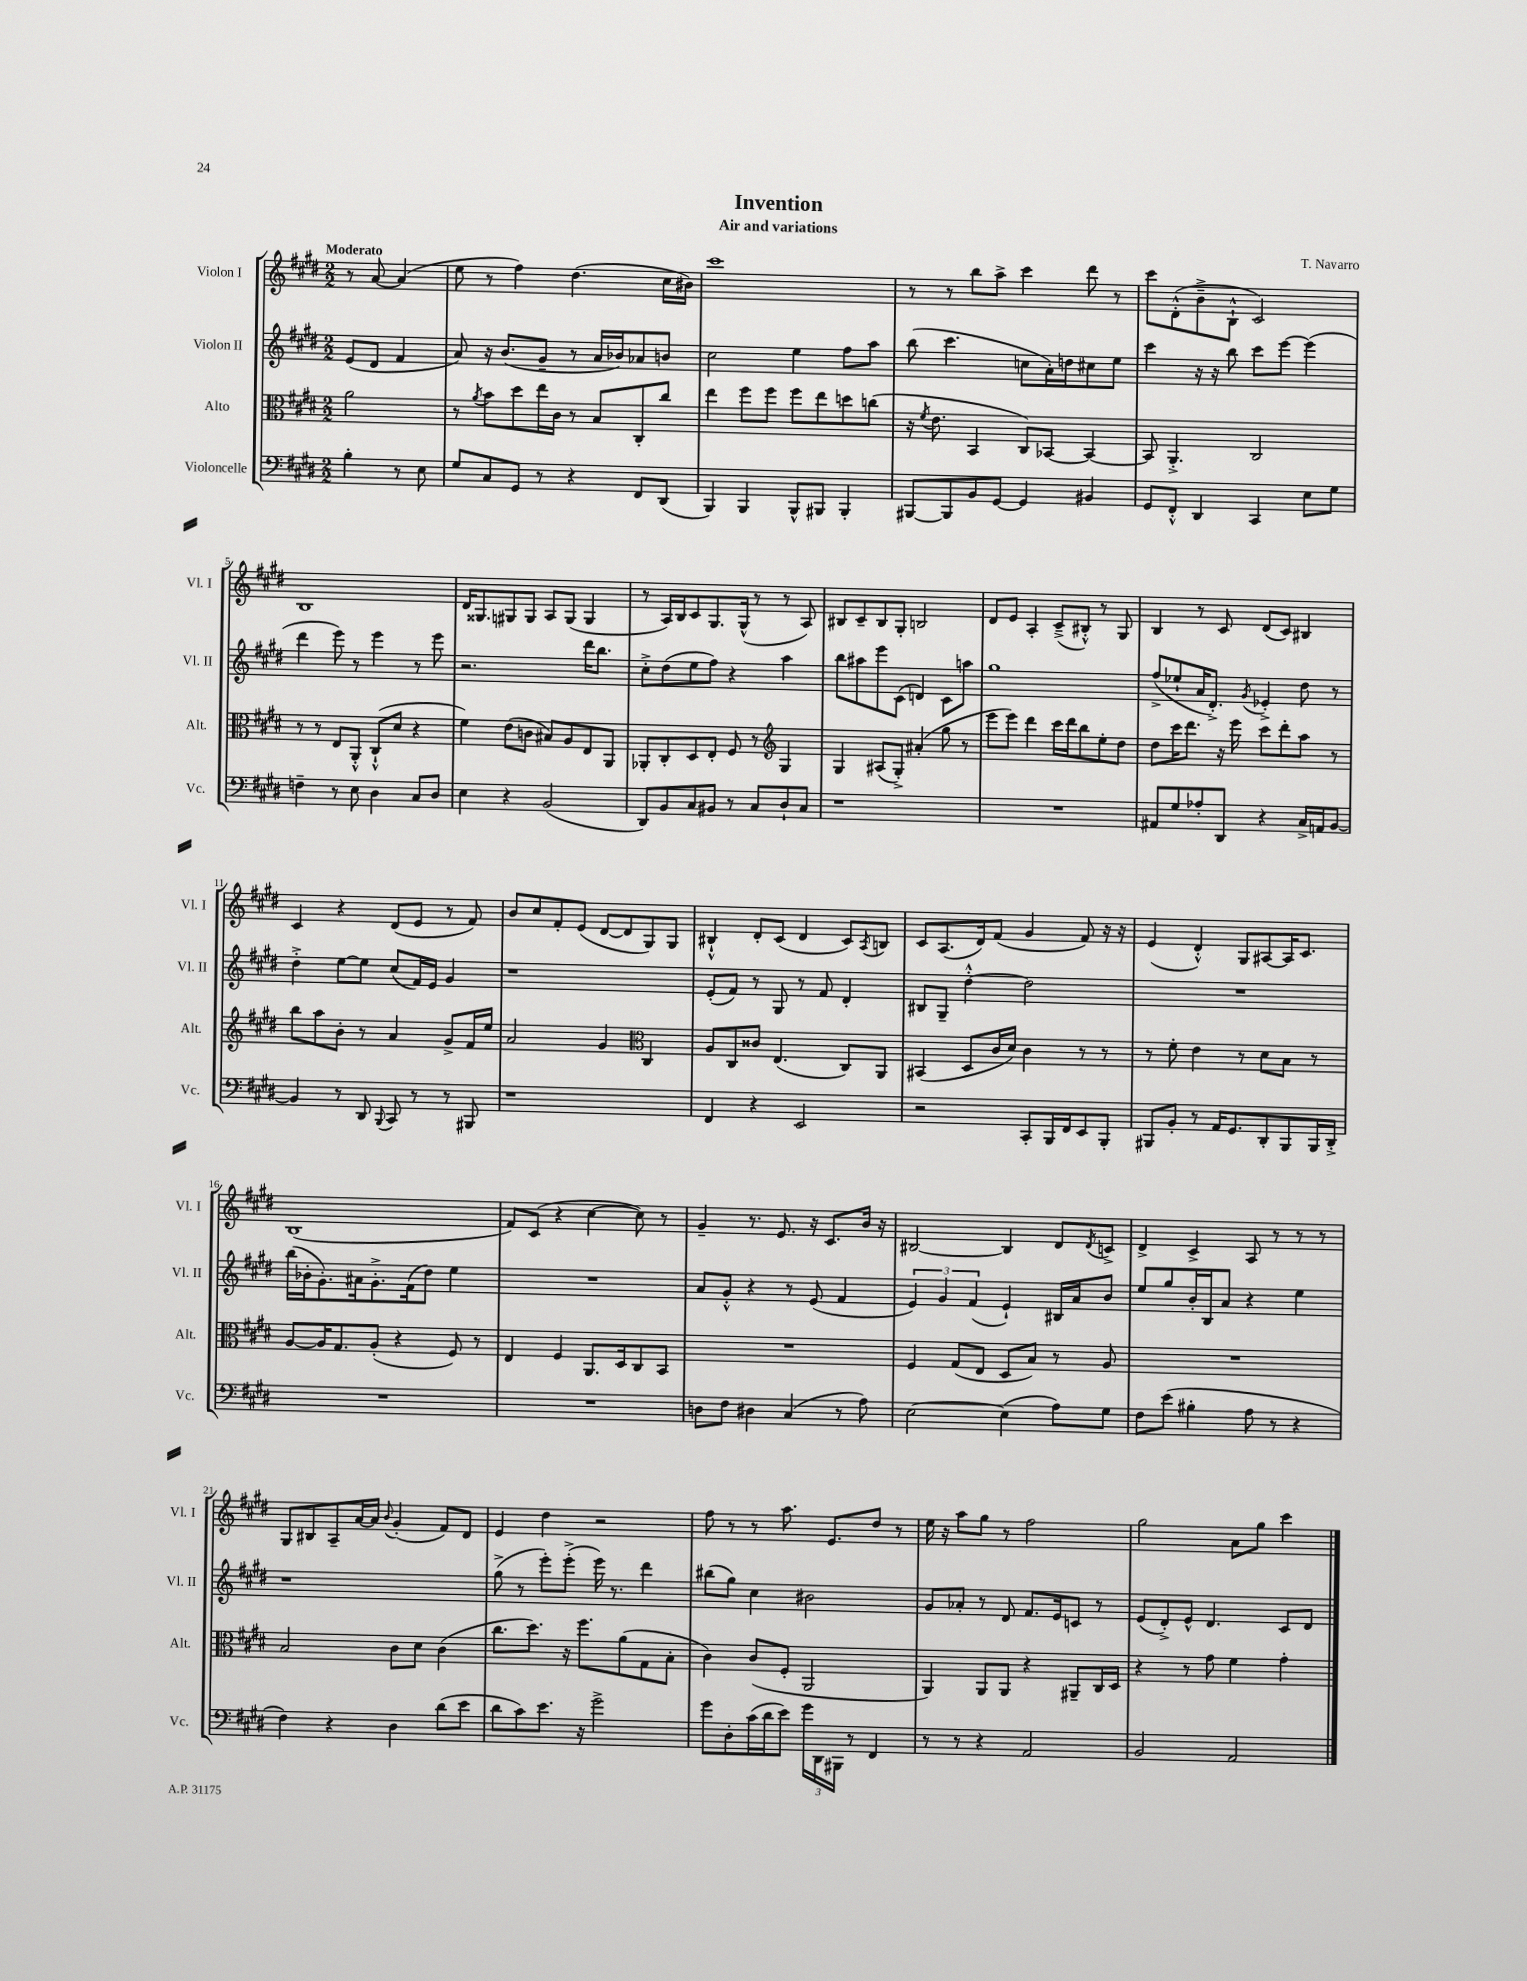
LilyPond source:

\header { title = "Invention" composer = "T. Navarro" subtitle = "Air and variations" }
<<
\new StaffGroup <<
\new Staff = "s0" \with { instrumentName = "Violon I" shortInstrumentName = "Vl. I" } {
    \clef treble \key e \major \numericTimeSignature \time 2/2 \partial 2 \tempo "Moderato"
    r8 a'8~ a'4( |
    e''8 r8 fis''4) dis''4.( cis''16 bis'16) |
    cis'''1 |
    r8 r8 b''8 a''8-> cis'''4 dis'''8 r8 |
    cis'''8 dis'8-.-^( b'8---> b8-!-^ cis'2) |
    b1 |
    dis'16 gisis8. gis8 gis8 a8 gis8( gis4 |
    r8 a16) b16 cis'8 gis8. gis16-^( r8 r8 a8) |
    bis8 cis'8-- bis8 gis8-. b2 |
    dis'8 e'8 a4-. cis'8--->( bis8-.-^) r8 gis8 |
    b4 r8 cis'8 dis'8( cis'8) bis4 |
    cis'4 r4 dis'8( e'8 r8 fis'8) |
    b'8 cis''8 fis'8-. e'8( dis'8~ dis'8 gis8) gis8 |
    bis4-!-^ dis'8-. cis'8( dis'4 cis'8) \acciaccatura { a8 } b8 |
    cis'8 a8.( dis'16) fis'8( gis'4 fis'8) r16 r16 |
    e'4( dis'4-.-^) gis8 ais8~ ais16 cis'8. |
    b1( |
    fis'8) cis'8( r4 cis''4~ cis''8) r8 |
    gis'4-- r8. e'8. r16 cis'8. b'16 r16 |
    bis2~ bis4 dis'8 \acciaccatura { dis'8 } c'8-> |
    dis'4-> cis'4-> a8 r8 r8 r8 |
    gis8 bis8 a8-- a'16~ a'16 \appoggiatura { b'8 } gis'4-.( fis'8) dis'8 |
    e'4 dis''4 r2 |
    fis''8 r8 r8 a''8. e'8. dis''8 r8 |
    e''16 r16 a''8 gis''8 r8 fis''2 |
    gis''2 a'8 gis''8 cis'''4 \bar "|." |
}
\new Staff = "s1" \with { instrumentName = "Violon II" shortInstrumentName = "Vl. II" } {
    \clef treble \key e \major \numericTimeSignature \time 2/2 \partial 2
    e'8( dis'8 fis'4 |
    a'8) r16 b'8.( gis'8-- r8 a'16 bes'16) aes'8 b'8 |
    cis''2 e''4 fis''8 a''8 |
    b''8( cis'''4. c''8 a'16-.) d''16 cis''8 e''8 |
    cis'''4 r16 r16 b''8 cis'''8 e'''8~ e'''4( |
    dis'''4 e'''8) r8 e'''4 r8 e'''8 |
    r2. dis'''16 b''8. |
    cis''8-.-> dis''8( e''8 fis''8) r4 a''4 |
    b''8 ais''8 e'''8 cis'8( d'4) cis'8 a''8 |
    gis''1 |
    fis''8->( ees''8-! a'16 dis'8.-.->) \acciaccatura { gis'8 } ees'4-.-> dis''8 r8 |
    dis''4-.-> e''8~ e''8 cis''8( fis'16) e'16 gis'4 |
    r1 |
    e'8-.( fis'8) r8 gis8 r8 fis'8 dis'4-. |
    bis8 gis8-- dis''4~-.-^ dis''2 |
    R1 |
    b''16( bes'16-. gis'8.-.) ais'16 gis'8.-.-> fis'16( dis''8) e''4 |
    R1 |
    a'8 gis'8-.-^ r4 r8 e'8( fis'4 |
    \tuplet 3/2 { e'4) gis'4 fis'4( } e'4-!) bis16 a'16 b'8 |
    e''8 gis''8 b'16-. b16 a'8 r4 e''4 |
    r1 |
    gis''8->( r8 e'''8-.) e'''8-.->( e'''16) r8. dis'''4 |
    bis''8( gis''8) cis''4 bis'2 |
    gis'8 aes'8-. r8 dis'8 fis'8. e'16 c'8 r8 |
    e'8( dis'8-.->) e'8-^ dis'4. cis'8 dis'8 \bar "|." |
}
\new Staff = "s2" \with { instrumentName = "Alto" shortInstrumentName = "Alt." } {
    \clef alto \key e \major \numericTimeSignature \time 2/2 \partial 2
    a'2 |
    r8 \acciaccatura { a'8 } b'8 dis''8 e''16 cis'16 r8 b8 cis8-. cis''8 |
    e''4 fis''8 fis''8 fis''8 e''8 d''8 c''8( |
    r16 \acciaccatura { fis'8 } e'8. b,4 cis8) bes,8~ bes,4~ |
    bes,8 a,4.-.-> cis2 |
    r8 r8 e8 a,8-.-^ cis8-!-^( dis'8 r4 |
    fis'4) e'8( c'8 bis8) a8 e8 a,8 |
    aes,8-. cis8-. dis8 e8-. fis8 r8 \clef treble gis4 |
    gis4 ais8( gis8-.->) ais'4-.( gis''8 r8 |
    e'''8 e'''8) dis'''4 cis'''16 dis'''16 b''8 e''8-. dis''8 |
    dis''8 cis'''16 dis'''8. r16 e'''16 cis'''8 dis'''8-. a''8 r8 |
    b''8 a''8 b'8-. r8 a'4 gis'8-> fis'16 e''16 |
    a'2 gis'4 \clef alto cis4 |
    a8 cis8 cisis'8 e4.( cis8) a,8 |
    bis,4( dis8 cis'16 dis'16) cis'4 r8 r8 |
    r8 fis'8-. e'4 r8 dis'8 b8 r8 |
    a8~ a16 gis8. a8-.( r4 fis8) r8 |
    e4 fis4 a,8. dis16 cis8 b,8 |
    R1 |
    fis4 gis8( e8 dis8 b8) r8 a8 |
    R1 |
    b2 cis'8 dis'8 cis'4( |
    cis''8. dis''8.) r16 fis''8. a'8( gis8 b8-. |
    cis'4) cis'8( fis8-. a,2 |
    a,4) a,8 a,8 r4 ais,8-- cis16 dis16 |
    r4 r8 gis'8 fis'4 gis'4-. \bar "|." |
}
\new Staff = "s3" \with { instrumentName = "Violoncelle" shortInstrumentName = "Vc." } {
    \clef bass \key e \major \numericTimeSignature \time 2/2 \partial 2
    b4-. r8 e8 |
    gis8 cis8 gis,8 r8 r4 fis,8 dis,8( |
    b,,4) b,,4 b,,8-^ bis,,8 bis,,4-. |
    bis,,8~ bis,,8 b,8 gis,8~ gis,4 bis,4 |
    gis,8 fis,8-.-^ dis,4 cis,4 e8 gis8 |
    f4-- r8 e8 dis4 cis8 dis8 |
    e4 r4 b,2( |
    dis,8) b,8 cis8 bis,8 r8 cis8 dis8-! cis8 |
    r1 |
    R1 |
    ais,8 gis8 aes8-. dis,8 r4 cis16-> a,16 b,8~ |
    b,4 r8 dis,8 \appoggiatura { b,,8 } cis,8 r8 r8 bis,,8 |
    r1 |
    fis,4 r4 e,2 |
    r2 cis,8-. b,,16 fis,16 e,8 b,,8-. |
    bis,,8 b,8-. r8 a,16 gis,8. dis,8-. bis,,8 bis,,16 dis,16-.-> |
    R1 |
    R1 |
    d8 fis8 dis4 cis4( r8 a8) |
    e2~ e4( a8) gis8 |
    fis8 e'8( bis4-. a8 r8 r4 |
    fis4) r4 dis4 dis'8( e'8 |
    dis'8 cis'8) e'8. r16 gis'2-> |
    gis'8 dis8-. cis'16( dis'16 e'8) \tuplet 3/2 { gis'16 dis,16 bis,,16 } r8 fis,4 |
    r8 r8 r4 a,2 |
    b,2 a,2 \bar "|." |
}
>>
>>
